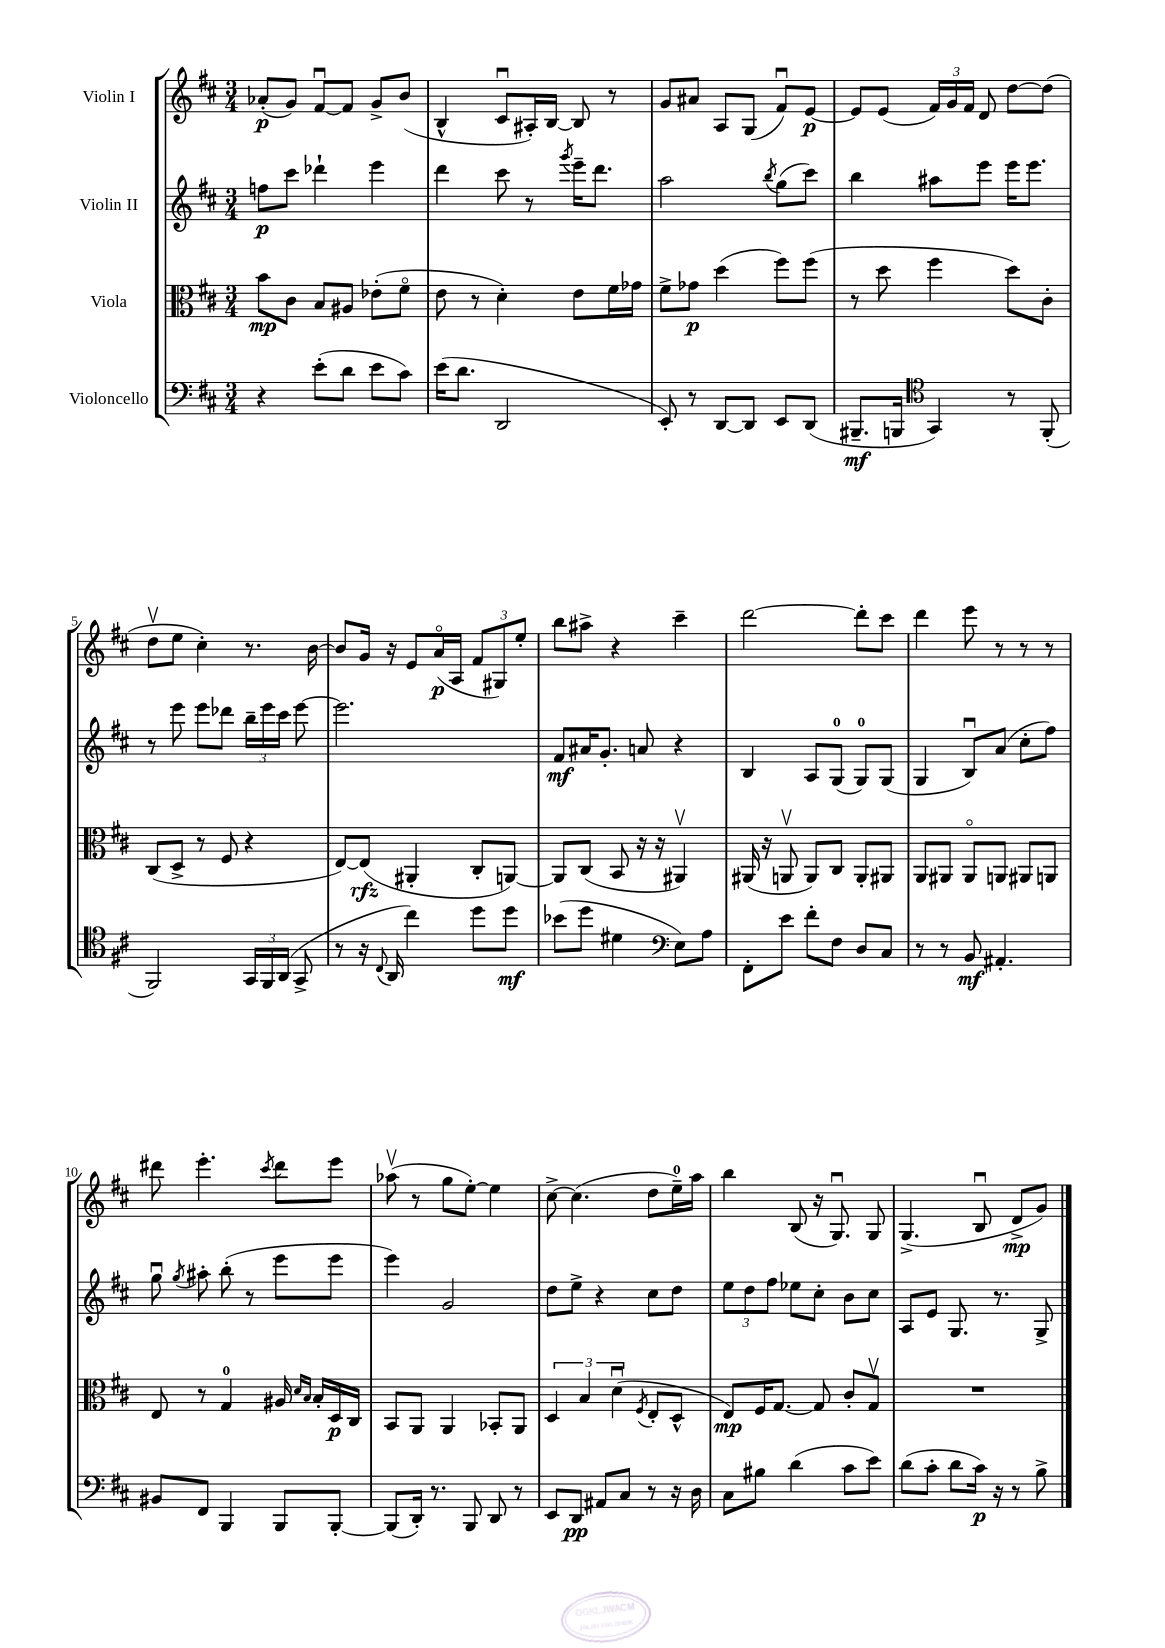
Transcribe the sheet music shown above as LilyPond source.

<<
\new StaffGroup <<
\new Staff = "s0" \with { instrumentName = "Violin I" } {
    \clef treble \key d \major \numericTimeSignature \time 3/4
    \autoBeamOff aes'8[-.\p( g'8]) fis'8[~\downbow fis'8] g'8[-> b'8]( |
    b4-^ cis'8[\downbow ais16-.) b16]~ b8 r8 |
    g'8[ ais'8] a8[ g8]( fis'8[\downbow) e'8]~\p |
    e'8[ e'8]( \tuplet 3/2 { fis'16[) g'16 fis'16] } d'8 d''8[~ d''8]( |
    d''8[\upbow e''8] cis''4-.) r8. b'16~ |
    b'8[ g'16] r16 e'8[ a'16\flageolet\p( a16] \tuplet 3/2 { fis'8[ gis8) e''8]-. } |
    b''8[ ais''8]-> r4 cis'''4-- |
    d'''2~ d'''8[-. cis'''8] |
    d'''4 e'''8 r8 r8 r8 |
    dis'''8 e'''4.-. \acciaccatura { cis'''8 } dis'''8[ e'''8] |
    aes''8\upbow( r8 g''8[ e''8]~-.) e''4 |
    cis''8~-> cis''4.( d''8[ e''16-0--) a''16] |
    b''4 b8( r16 g8.\downbow) g8 |
    g4.->( b8\downbow d'8[->\mp g'8]) \bar "|." |
}
\new Staff = "s1" \with { instrumentName = "Violin II" } {
    \clef treble \key d \major \numericTimeSignature \time 3/4
    \autoBeamOff f''8[\p cis'''8] des'''4-! e'''4 |
    d'''4 cis'''8 r8 \acciaccatura { g'''8 } e'''16[-- d'''8.] |
    a''2 \acciaccatura { b''8 } g''8[( cis'''8]) |
    b''4 ais''8[ e'''8] e'''16[ e'''8.] |
    r8 e'''8 e'''8[ des'''8] \tuplet 3/2 { b''16[-- e'''16 cis'''16] } e'''8~ |
    e'''2. |
    fis'8[\mf ais'16 g'8.]-. a'8 r4 |
    b4 a8[ g8]-0( g8[-0) g8]( |
    g4 b8[\downbow) a'8]( cis''8[-. fis''8]) |
    g''8\downbow \acciaccatura { g''8 } ais''8-. b''8-.( r8 e'''8[ e'''8] |
    e'''4) g'2 |
    d''8[ e''8]-> r4 cis''8[ d''8] |
    \tuplet 3/2 { e''8[ d''8 fis''8] } ees''8[ cis''8]-. b'8[ cis''8] |
    a8[ e'8] g8. r8. g8-> \bar "|." |
}
\new Staff = "s2" \with { instrumentName = "Viola" } {
    \clef alto \key d \major \numericTimeSignature \time 3/4
    \autoBeamOff b'8[\mp cis'8] b8[ ais8] ees'8[-.( fis'8]\flageolet |
    e'8 r8 d'4-.) e'8[ fis'16 ges'16] |
    fis'8[-> ges'8]\p d''4( fis''8[) fis''8]( |
    r8 d''8 fis''4 d''8[) cis'8]-. |
    cis8[( d8]-> r8 fis8 r4 |
    e8[~) e8]\rfz( ais,4-. cis8[-. a,8]~) |
    a,8[ cis8]( b,8 r16 r16 ais,4\upbow) |
    ais,16( r16 a,8\upbow a,8[) cis8] a,8[-. ais,8] |
    a,8[ ais,8] ais,8[\flageolet a,8] ais,8[ a,8] |
    e8 r8 g4-0 ais16 \grace { d'16[ b16] } b16[-. d16\p cis16] |
    b,8[ a,8] a,4 bes,8[-. a,8] |
    \tuplet 3/2 { d4 b4 d'4\downbow( } \acciaccatura { fis8 } e8[-. d8]-^ |
    e8[\mp) fis16 g8.]~ g8 cis'8[-. g8]\upbow |
    R2. \bar "|." |
}
\new Staff = "s3" \with { instrumentName = "Violoncello" } {
    \clef bass \key d \major \numericTimeSignature \time 3/4
    \autoBeamOff r4 e'8[-.( d'8] e'8[ cis'8]) |
    e'16[( d'8.] d,2 |
    e,8-.) r8 d,8[~ d,8] e,8[ d,8]( |
    bis,,8.[--\mf b,,16] \clef tenor g,4) r8 fis,8-.( |
    fis,2) \tuplet 3/2 { g,16[ fis,16 a,16]( } g,8-> |
    r8 r16 \appoggiatura { cis8 } a,16 cis''4) d''8[ d''8]\mf |
    bes'8[( d''8] dis'4 \clef bass e8[) a8] |
    fis,8[-. e'8] fis'8[-. fis8] d8[ cis8] |
    r8 r8 b,8\mf ais,4.-. |
    bis,8[ fis,8] b,,4 b,,8[ b,,8]~-. |
    b,,8[( d,16]-.) r8. b,,8 d,8 r8 |
    e,8[ d,8]\pp ais,8[ cis8] r8 r16 d16 |
    cis8[ bis8] d'4( cis'8[ e'8]) |
    d'8[( cis'8]-. d'8[ cis'16]\p) r16 r8 b8-> \bar "|." |
}
>>
>>
